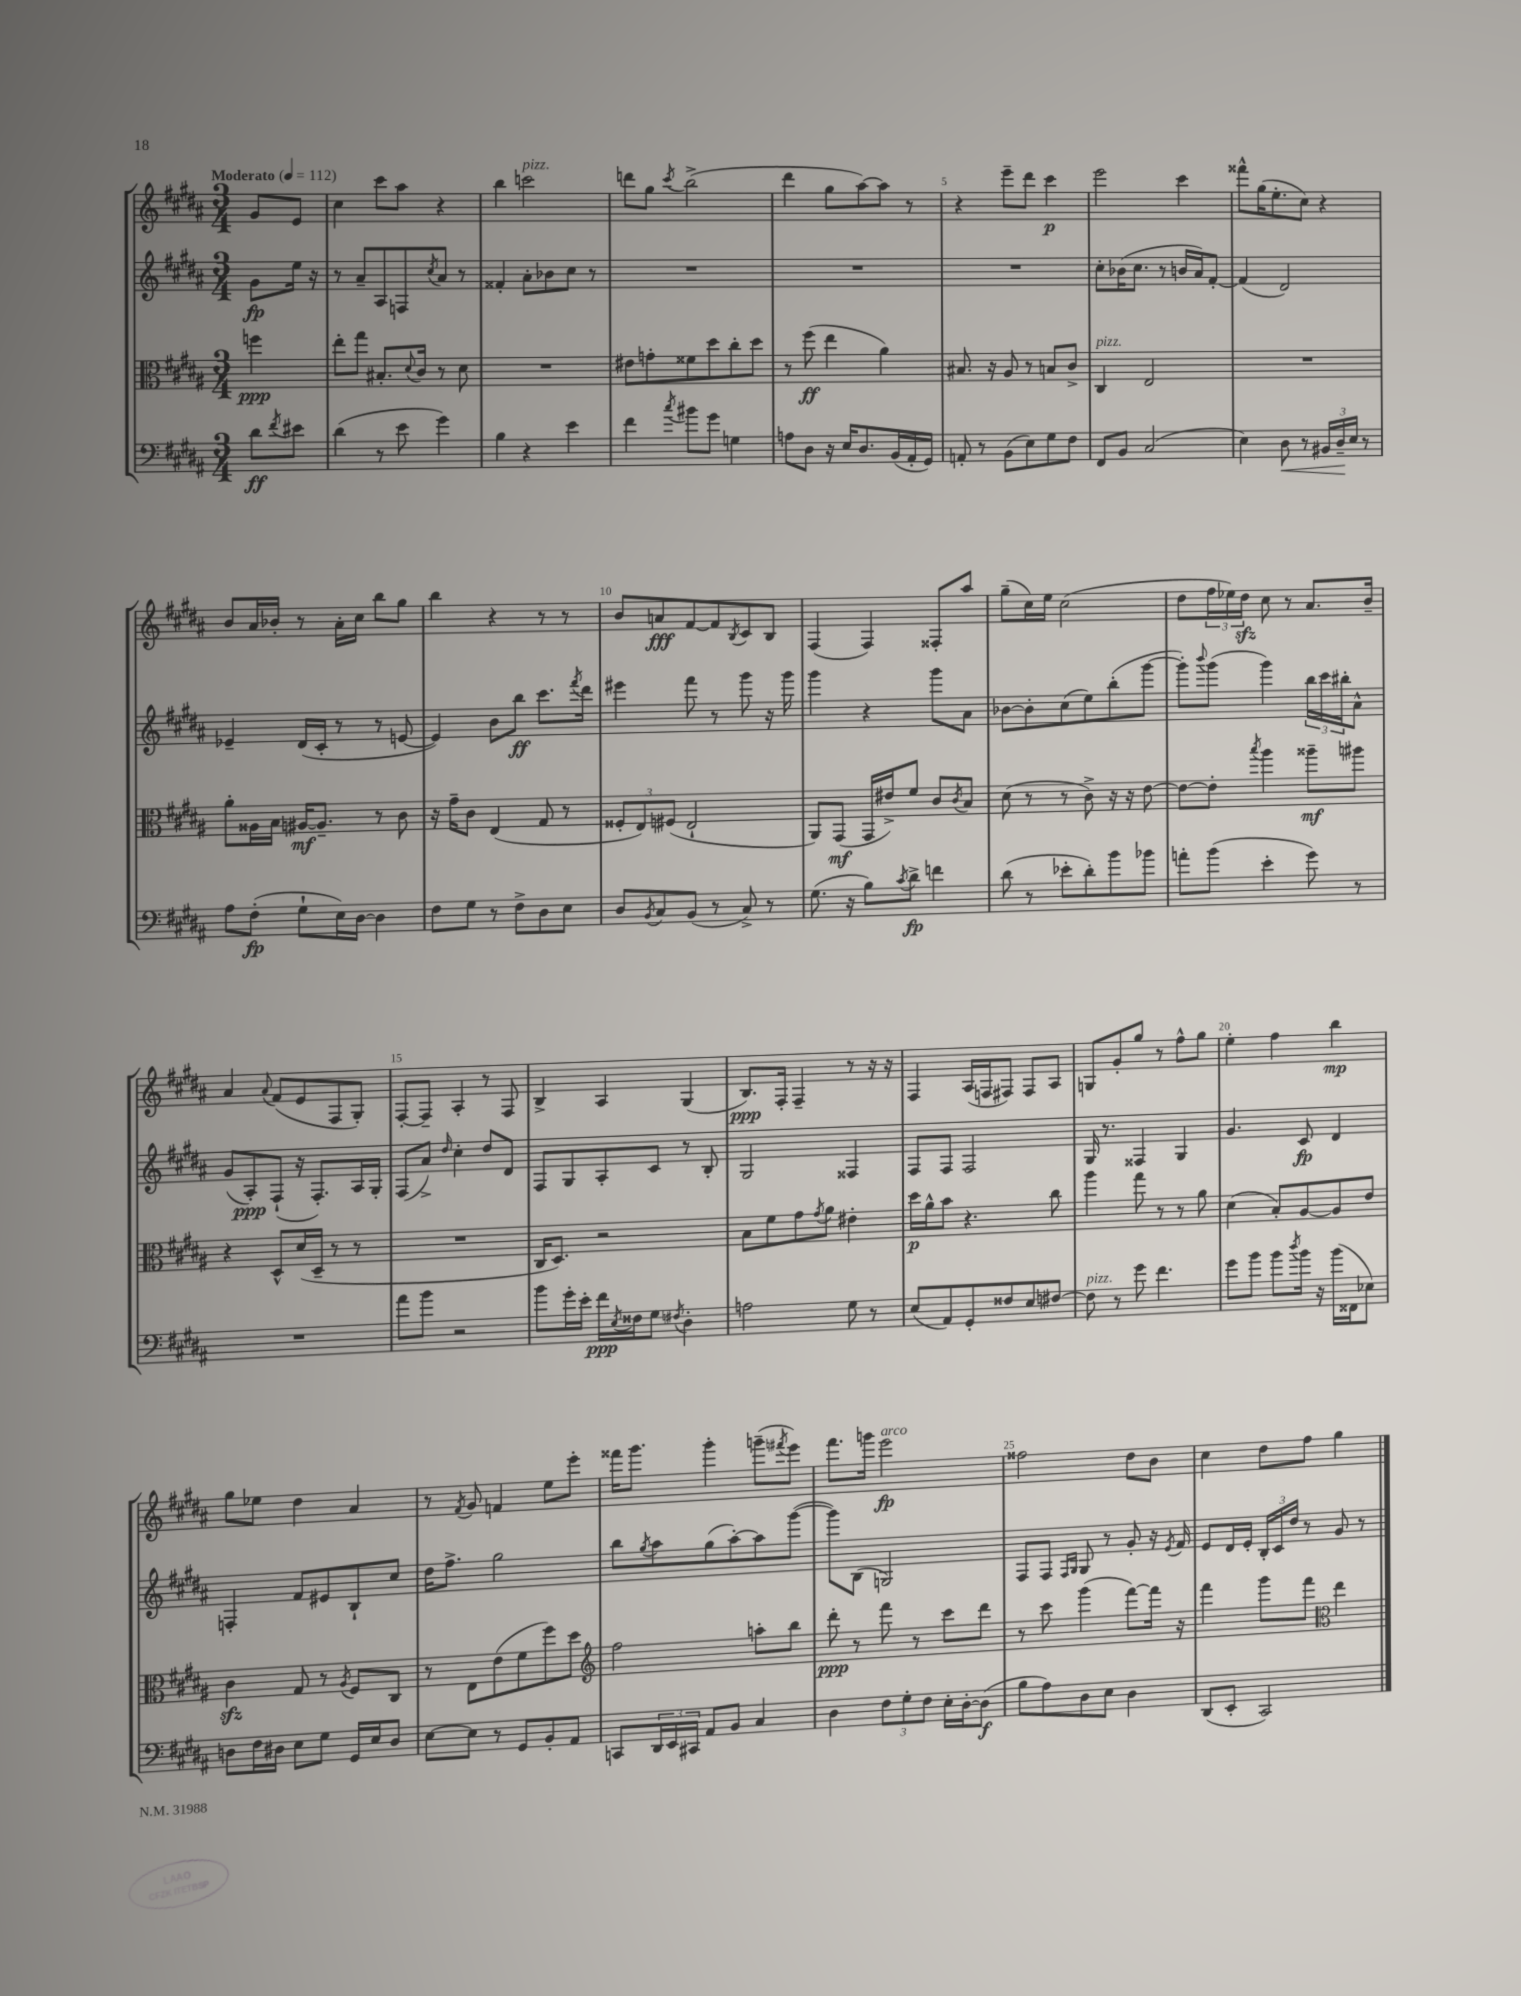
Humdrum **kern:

**kern	**kern	**kern	**kern
*staff4	*staff3	*staff2	*staff1
*clefF4	*clefC3	*clefG2	*clefG2
*k[f#c#g#d#a#]	*k[f#c#g#d#a#]	*k[f#c#g#d#a#]	*k[f#c#g#d#a#]
*M3/4	*M3/4	*M3/4	*M3/4
*MM112	*MM112	*MM112	*MM112
8d#	4ff	8g#	8g#
8qf#	.	.	.
8e#	.	16ee	8e
.	.	16r	.
=	=	=	=
(4d#	8ee'	8r	4cc#
.	8gg#	8a#~	.
8r	8.B#'	8A#	8ccc#
8e	.	8F	8aa#
.	8qqd#	.	.
.	16c#	.	.
.	.	8qcc#	.
4g#)	8r	8a#	4r
.	8d#	8r	.
=	=	=	=
4B	2.r	4f##'	4bb
4r	.	8a#'	2ccc
.	.	8b-	.
4e	.	8cc#	.
.	.	8r	.
=	=	=	=
4f#	8e#	2.r	8ddd
.	8g'	.	8gg#
8qcc#	.	.	8qccc#
8b#	8f##	.	(2bb^
8g#	8dd#	.	.
4G	8cc#'	.	.
.	8dd#	.	.
=	=	=	=
8A	8r	2.r	4ddd#
8D#	(8ff#	.	.
16r	4ee	.	8gg#
16E	.	.	.
8.D#	.	.	[8aa#)
.	4a#)	.	8aa#]
(16BB	.	.	.
16AA#'	.	.	8r
16GG#)	.	.	.
=	=	=	=
8AA'	8.B#	2.r	4r
8r	.	.	.
.	16r	.	.
(8BB	8A#	.	8eee~
8E)	8r	.	8ddd#
8G#	8B	.	4ccc#
8F#	8c#^	.	.
=	=	=	=
8FF#	4C#	8cc#'	2eee
8BB	.	(16b-	.
.	.	8.cc#	.
(2C#	2E	.	.
.	.	8r	.
.	.	16b	4ccc#
.	.	16a#)	.
.	.	[8f#'	.
=	=	=	=
4E)	2.r	(4f#]	8fff##^^
.	.	.	(16gg#
.	.	.	8.ee'
8D#	.	2d#)	.
8r	.	.	8cc#)
24BB#	.	.	4r
24D#~	.	.	.
24E	.	.	.
8r	.	.	.
=	=	=	=
8A#	8a#'	4e-~	8b
(8F#'	16A##	.	16a#
.	16B	.	16b-'
8G#`	[16A#	(16d#	8r
.	8.A#~]	16c#'	.
16E)	.	8r	16a#'
[16D#	.	.	16cc#
4D#]	8r	8r	8bb
.	8c#	[8e	8gg#
=	=	=	=
8F#	16r	4e])	4bb
.	16g#~	.	.
8G#	8c#	.	.
8r	(4E	8b	4r
8F#^	.	8bb	.
8D#	8G#	8.ccc#	8r
8E	8r	.	8r
.	.	8qfff#	.
.	.	16ddd#	.
=	=	=	=
8D#	12F##'	4eee#	8b
.	12E)	.	.
8qBB	.	.	.
8C#	.	.	8a
.	(12F#	.	.
(8BB	2E`	8fff#	[8f#
8r	.	8r	8f#]
.	.	.	8qB
8C#^)	.	8ggg#	8c#
8r	.	16r	8B
.	.	16ggg#	.
=	=	=	=
(8.G#	8AA#)	4ggg#	(4F#
.	(8GG#	.	.
16r	.	.	.
8B)	16GG#	4r	4F#)
.	16e#^)	.	.
8qc#	.	.	.
8d#^	8f#	.	.
4f	8c#	8ggg#	8F##'
.	8qc#	.	.
.	8B	8a#	8aa#
=	=	=	=
(8d#	(8d#	[8b-	(8gg#~
8r	8r	8b-']	16cc#)
.	.	.	16ee
8e-'	8r	(8cc#	(2cc#
8d#')	8c#^)	8ee)	.
8b	16r	(8bb'	.
.	16r	.	.
8b-	[8e	[8ggg#	.
=	=	=	=
8a'	8e_	8ggg#'])	8dd#
.	.	8qqbbb	.
(8b	8e']	(8ggg#	24ff#
.	.	.	24ee-)
.	.	.	24dd#
.	8qbb	.	.
4e'	4aa#	4ggg#)	8cc#
.	.	.	8r
8g#)	8aa##~	24bb	8.a#
.	.	24ccc#	.
.	.	24bb#'	.
8r	8aa#	8a#^^	.
.	.	.	16b~
=	=	=	=
2.r	4r	(8g#	4a#
.	.	8A#')	.
.	.	.	8qqa#
.	8D#^^	(8F#`	(8f#
.	(16d#	16r	8e
.	16D#~	8.F#')	.
.	8r	.	8F#
.	8r	16A#	8G#')
.	.	16G#'	.
=	=	=	=
8a#	2.r	(8F#	[8F#'
8b	.	8a#^)	8F#~]
.	.	16qqdd#	.
2r	.	4cc#'	4A#'
.	.	8dd#	8r
.	.	8d#	8F#
=	=	=	=
8b	16C#	8F#	4B^
.	8.D#)	.	.
16g#'	.	8G#	.
16e'	.	.	.
16f#	2r	8A#'	4A#
8qE	.	.	.
16F##	.	.	.
8G#	.	8c#	.
8qF#	.	.	.
4D#'	.	8r	(4G#
.	.	8B'	.
=	=	=	=
2A	8B	2G#	8.B)
.	8f#	.	.
.	.	.	16F#'
.	8g#	.	4F#~
.	8qg#	.	.
.	8a#	.	.
8G#	4e#'	4F##	8r
8r	.	.	16r
.	.	.	16r
=	=	=	=
(8E	16dd#	8F#	4F#
.	16a#^^	.	.
8AA#)	8b	8F#	.
8GG#'	4.r	2F#	(16A#
.	.	.	16F
8F##	.	.	8F#)
8E	.	.	8F#
[8F#	8cc#	.	8A#
=	=	=	=
8F#]	4aa#	16G#	8G
.	.	8.r	.
8r	.	.	8g#'
8g#	8gg#	4F##	8gg#
4.f#	8r	.	8r
.	8r	4G#	8ff#^^
.	8a#	.	8gg#
=	=	=	=
8g#	(4d#	4.g#	4ee'
8b	.	.	.
8b	8B')	.	4ff#
8qdd#	.	.	.
16b	[8A#	8c#	.
16r	.	.	.
(16b	8A#]	4d#	4bb
16FF##	.	.	.
8E-)	8e	.	.
=	=	=	=
8D	4c#	4F'	8gg#
16F#	.	.	8ee-
16D#	.	.	.
8E	8G#	8f#	4dd#
8G#	8r	8e#	.
.	8qA#	.	.
16GG#	8F#	8B`	4a#
16E	.	.	.
8D#	8C#	8cc#	.
=	=	=	=
[8E	8r	16dd#	8r
.	.	8.ff#^	.
.	.	.	8qf#
8E]	8E	.	8g#
8r	(8e	2gg#	4f
8GG#	8f#	.	.
8BB'	8ff#)	.	8ee
8AA#	8dd#	.	8eee'
=	=	=	=
*	*clefG2	*	*
8CC	2ff#	8bb	16fff##
.	.	.	8.ggg#
.	.	8qgg#	.
24DD#	.	8aa#	.
24EE	.	.	.
24CC#	.	.	.
8AA#	.	(8gg#	4ggg#'
8BB	.	[8aa#')	.
4C#	8aa'	8aa#]	(8ggg~
.	.	.	8qfff#
.	8bb	([8ggg#	8eee)
=	=	=	=
4D#	8ddd#'	8ggg#])	8.fff#
.	8r	(8B	.
.	.	.	16ggg
12F#	8fff#	2G)	2eee
12G#'	.	.	.
.	8r	.	.
12F#	.	.	.
16E'	8ccc#	.	.
[16D#'	.	.	.
(8D#]	8ddd#	.	.
=	=	=	=
8B	8r	8F#	2ff##
8A#)	8ccc#	8F#	.
.	.	16qqF#	.
.	.	16qqG#	.
8D#	(4ggg#	8G#	.
8E	.	8r	.
4D#	[8fff#)	8g#'	8dd#
.	16fff#]	16r	8b
.	.	8qe	.
.	16r	16f#	.
=	=	=	=
(8DD#	4fff#	8e	4cc#
8EE'	.	16d#	.
.	.	16e'	.
2CC#)	8ggg#	24B'	8dd#
.	.	24c#	.
.	.	24dd#	.
.	8fff#	8r	8ff#
*	*clefC3	*	*
.	4ee	8g#	4gg#
.	.	8r	.
==	==	==	==
*-	*-	*-	*-
